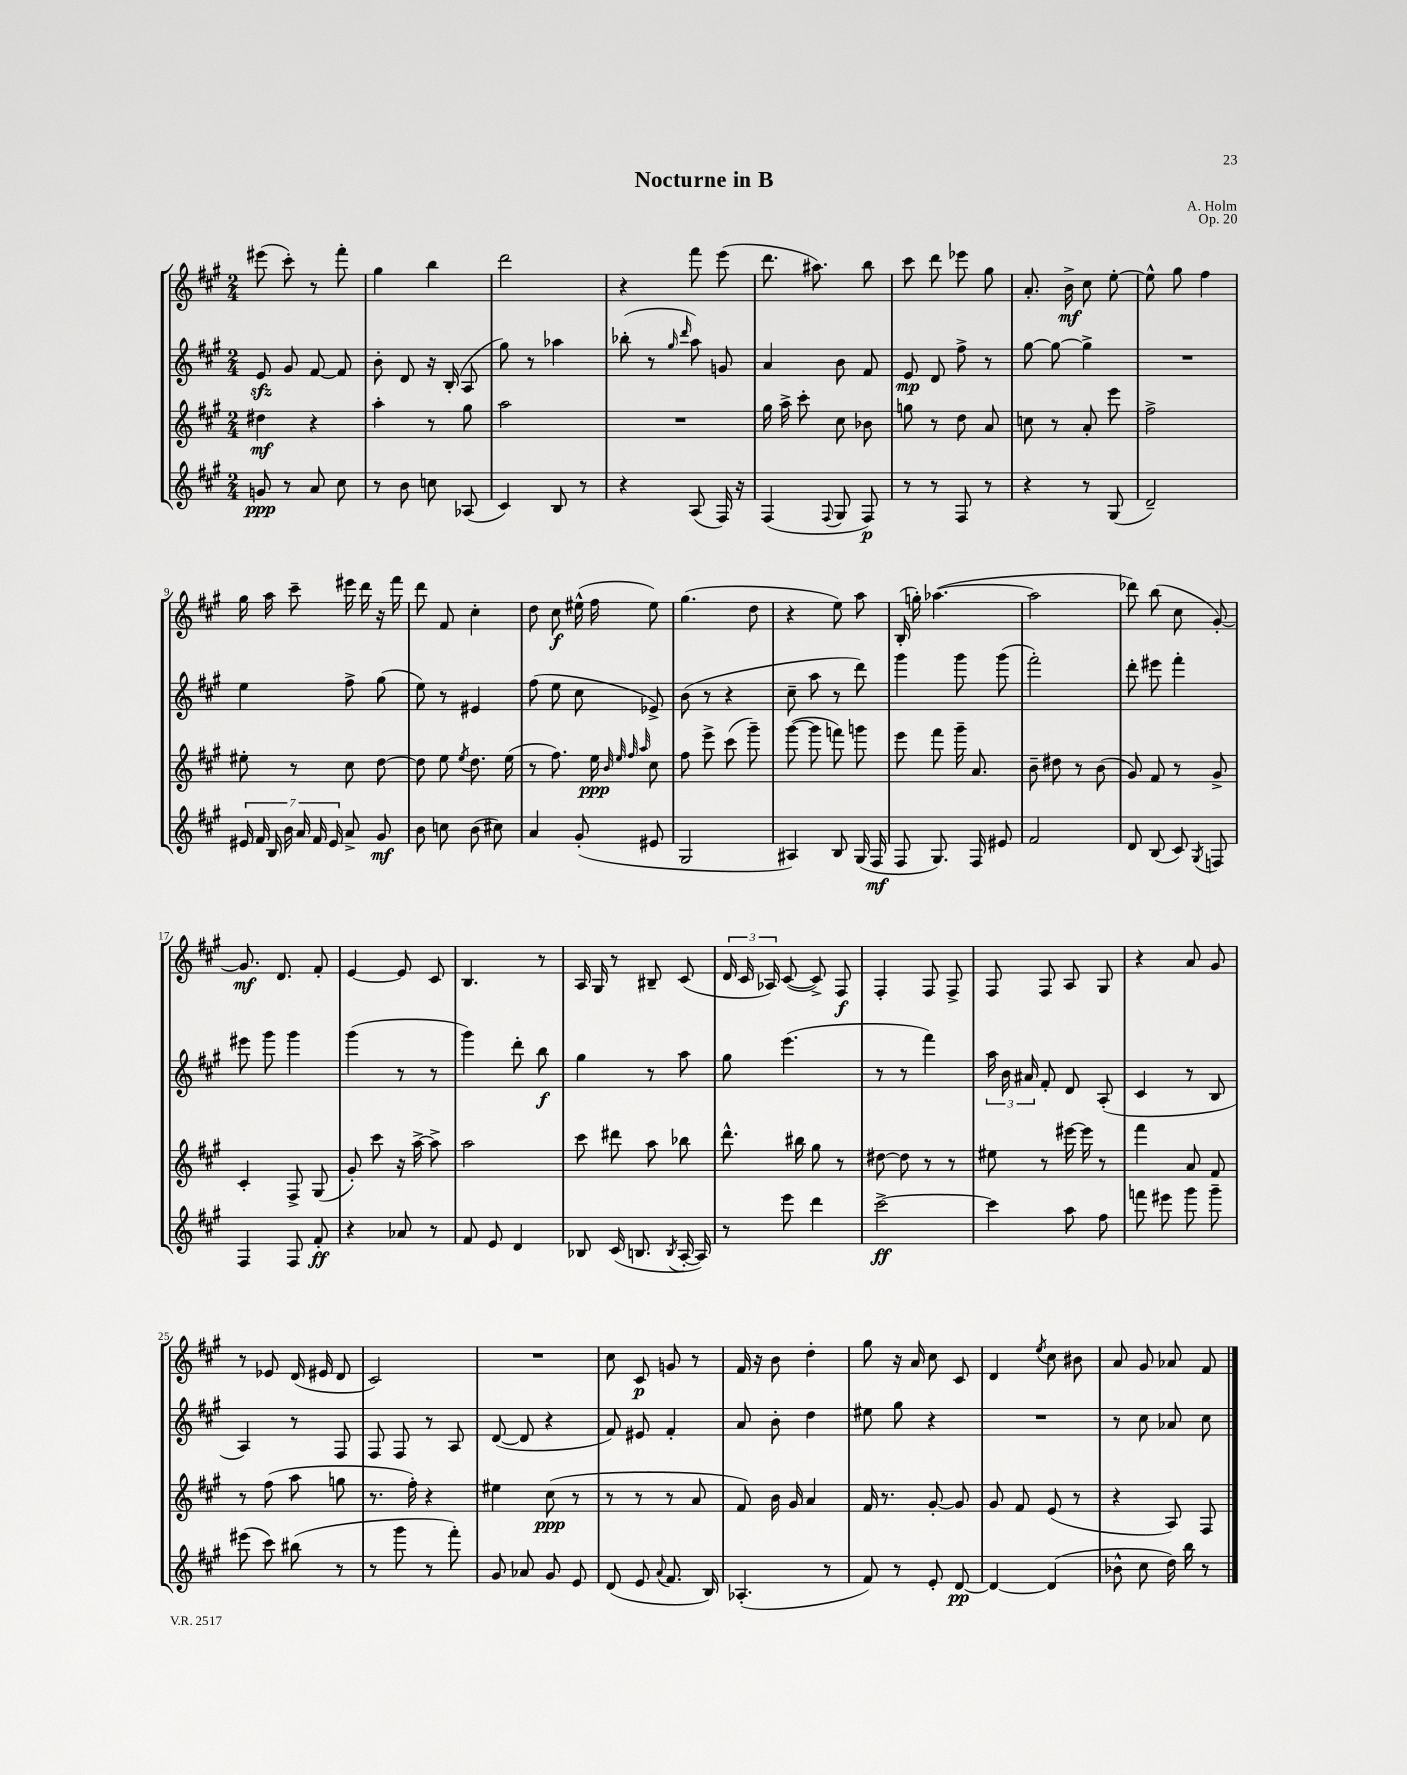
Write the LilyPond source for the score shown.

\header { title = "Nocturne in B" composer = "A. Holm" opus = "Op. 20" }
<<
\new StaffGroup <<
\new Staff = "s0" {
    \clef treble \key a \major \numericTimeSignature \time 2/4
    \autoBeamOff eis'''8( cis'''8-.) r8 fis'''8-. |
    gis''4 b''4 |
    d'''2 |
    r4 fis'''8 e'''8( |
    d'''8. ais''8.) b''8 |
    cis'''8 d'''8 ees'''8 gis''8 |
    a'8.-. b'16->\mf cis''8 e''8~-. |
    e''8-^ gis''8 fis''4 |
    gis''16 a''16 cis'''8-- eis'''16 d'''16 r16 fis'''16 |
    d'''8 fis'8 cis''4-. |
    d''8 cis''8\f eis''16-^( fis''16 eis''8) |
    gis''4.( d''8 |
    r4 e''8) a''8 |
    b16-.( g''16-.) aes''4.~( |
    aes''2 |
    des'''8) b''8( cis''8 gis'8~-.) |
    gis'8.\mf d'8. fis'8-. |
    e'4~ e'8 cis'8 |
    b4. r8 |
    a16 gis16 r8 bis8-- cis'8( |
    \tuplet 3/2 { d'16 cis'16 aes16) } cis'8~( cis'8->) fis8\f |
    fis4-. fis8 fis8-> |
    fis8 fis8 a8 gis8 |
    r4 a'8 gis'8 |
    r8 ees'8 d'16( eis'16 d'8 |
    cis'2) |
    R2 |
    cis''8 cis'8\p g'8 r8 |
    fis'16 r16 b'8 d''4-. |
    gis''8 r16 a'16 cis''8 cis'8 |
    d'4 \acciaccatura { e''8 } cis''8 bis'8 |
    a'8 gis'8 aes'8 fis'8 \bar "|." |
}
\new Staff = "s1" {
    \clef treble \key a \major \numericTimeSignature \time 2/4
    \autoBeamOff e'8\sfz gis'8 fis'8~ fis'8 |
    b'8-. d'8 r16 b16-.( a8 |
    gis''8) r8 aes''4 |
    bes''8-.( r8 \grace { gis''16 d'''16 } a''8) g'8 |
    a'4 b'8 fis'8 |
    e'8\mp d'8 fis''8-> r8 |
    gis''8~ gis''8~ gis''4-> |
    R2 |
    e''4 fis''8-> gis''8( |
    e''8) r8 eis'4 |
    fis''8( e''8 cis''8 ees'8->) |
    b'8( r8 r4 |
    cis''8-- a''8 r8 d'''8) |
    gis'''4 gis'''8 gis'''8( |
    fis'''2-.) |
    d'''8-. eis'''8 fis'''4-. |
    eis'''8 gis'''8 gis'''4 |
    gis'''4( r8 r8 |
    gis'''4) d'''8-. b''8\f |
    gis''4 r8 a''8 |
    gis''8 e'''4.( |
    r8 r8 fis'''4) |
    \tuplet 3/2 { a''16 b'16 ais'16 } fis'8-. d'8 a8-.( |
    cis'4 r8 b8 |
    a4) r8 fis8 |
    fis8 fis8 r8 a8 |
    d'8~( d'8 r4 |
    fis'8) eis'8 fis'4-. |
    a'8 b'8-. d''4 |
    eis''8 gis''8 r4 |
    R2 |
    r8 cis''8 aes'8 cis''8 \bar "|." |
}
\new Staff = "s2" {
    \clef treble \key a \major \numericTimeSignature \time 2/4
    \autoBeamOff dis''4\mf r4 |
    a''4-. r8 gis''8 |
    a''2 |
    R2 |
    gis''16 a''16-> cis'''8-. cis''8 bes'8 |
    g''8 r8 d''8 a'8 |
    c''8 r8 a'8-. e'''8 |
    fis''2-> |
    eis''8-. r8 cis''8 d''8~ |
    d''8 e''8 \acciaccatura { e''8 } d''8. e''16( |
    r8 fis''8.) e''16\ppp \grace { b'32 e''32 fis''32 a''32 } cis''8 |
    fis''8 e'''8-> cis'''8( gis'''8--) |
    gis'''8~( gis'''8 f'''8) g'''8 |
    e'''8 fis'''8 gis'''16-- a'8. |
    b'8-- dis''8 r8 b'8( |
    gis'8) fis'8 r8 gis'8-> |
    cis'4-. fis8-> gis8( |
    gis'8-.) cis'''8 r16 a''16~-> a''8-> |
    a''2 |
    cis'''8 dis'''8 a''8 bes''8 |
    d'''8.-^ bis''16 gis''8 r8 |
    dis''8~ dis''8 r8 r8 |
    eis''8 r8 eis'''16~ eis'''16 r8 |
    fis'''4 a'8 fis'8 |
    r8 fis''8( a''8 g''8 |
    r8. fis''16-.) r4 |
    eis''4 cis''8\ppp( r8 |
    r8 r8 r8 a'8 |
    fis'8) b'16 gis'16 a'4 |
    fis'16 r8. gis'8~-. gis'8 |
    gis'8 fis'8 e'8( r8 |
    r4 a8) fis8 \bar "|." |
}
\new Staff = "s3" {
    \clef treble \key a \major \numericTimeSignature \time 2/4
    \autoBeamOff g'8\ppp r8 a'8 cis''8 |
    r8 b'8 c''8 aes8( |
    cis'4) b8 r8 |
    r4 a8( fis16) r16 |
    fis4( \appoggiatura { fis8 } gis8 fis8\p) |
    r8 r8 fis8 r8 |
    r4 r8 gis8( |
    d'2--) |
    \tuplet 7/4 { eis'16 fis'16 b16 b'16 a'16 fis'16 eis'16 } a'8-> gis'8\mf |
    b'8 c''8 b'8( cis''8) |
    a'4 gis'8-.( eis'8 |
    gis2 |
    ais4) b8 gis16( fis16\mf |
    fis8 gis8.) fis16 eis'8 |
    fis'2 |
    d'8 b8( cis'8) \acciaccatura { gis8 } f8 |
    fis4 fis8 fis'8-.\ff |
    r4 aes'8 r8 |
    fis'8 e'8 d'4 |
    bes8 cis'16( b8. \acciaccatura { b8 } a16~-. a16) |
    r8 e'''8 d'''4 |
    cis'''2~->\ff |
    cis'''4 a''8 fis''8 |
    f'''8 eis'''8 gis'''8 gis'''8-- |
    eis'''8( cis'''8) bis''8( r8 |
    r8 gis'''8 r8 fis'''8-.) |
    gis'8 aes'8 gis'8 e'8 |
    d'8( e'8 \appoggiatura { a'8 } fis'8. b16) |
    aes4.-.( r8 |
    fis'8) r8 e'8-. d'8~\pp |
    d'4~ d'4( |
    bes'8-^ cis''8 d''16) b''16 r8 \bar "|." |
}
>>
>>
